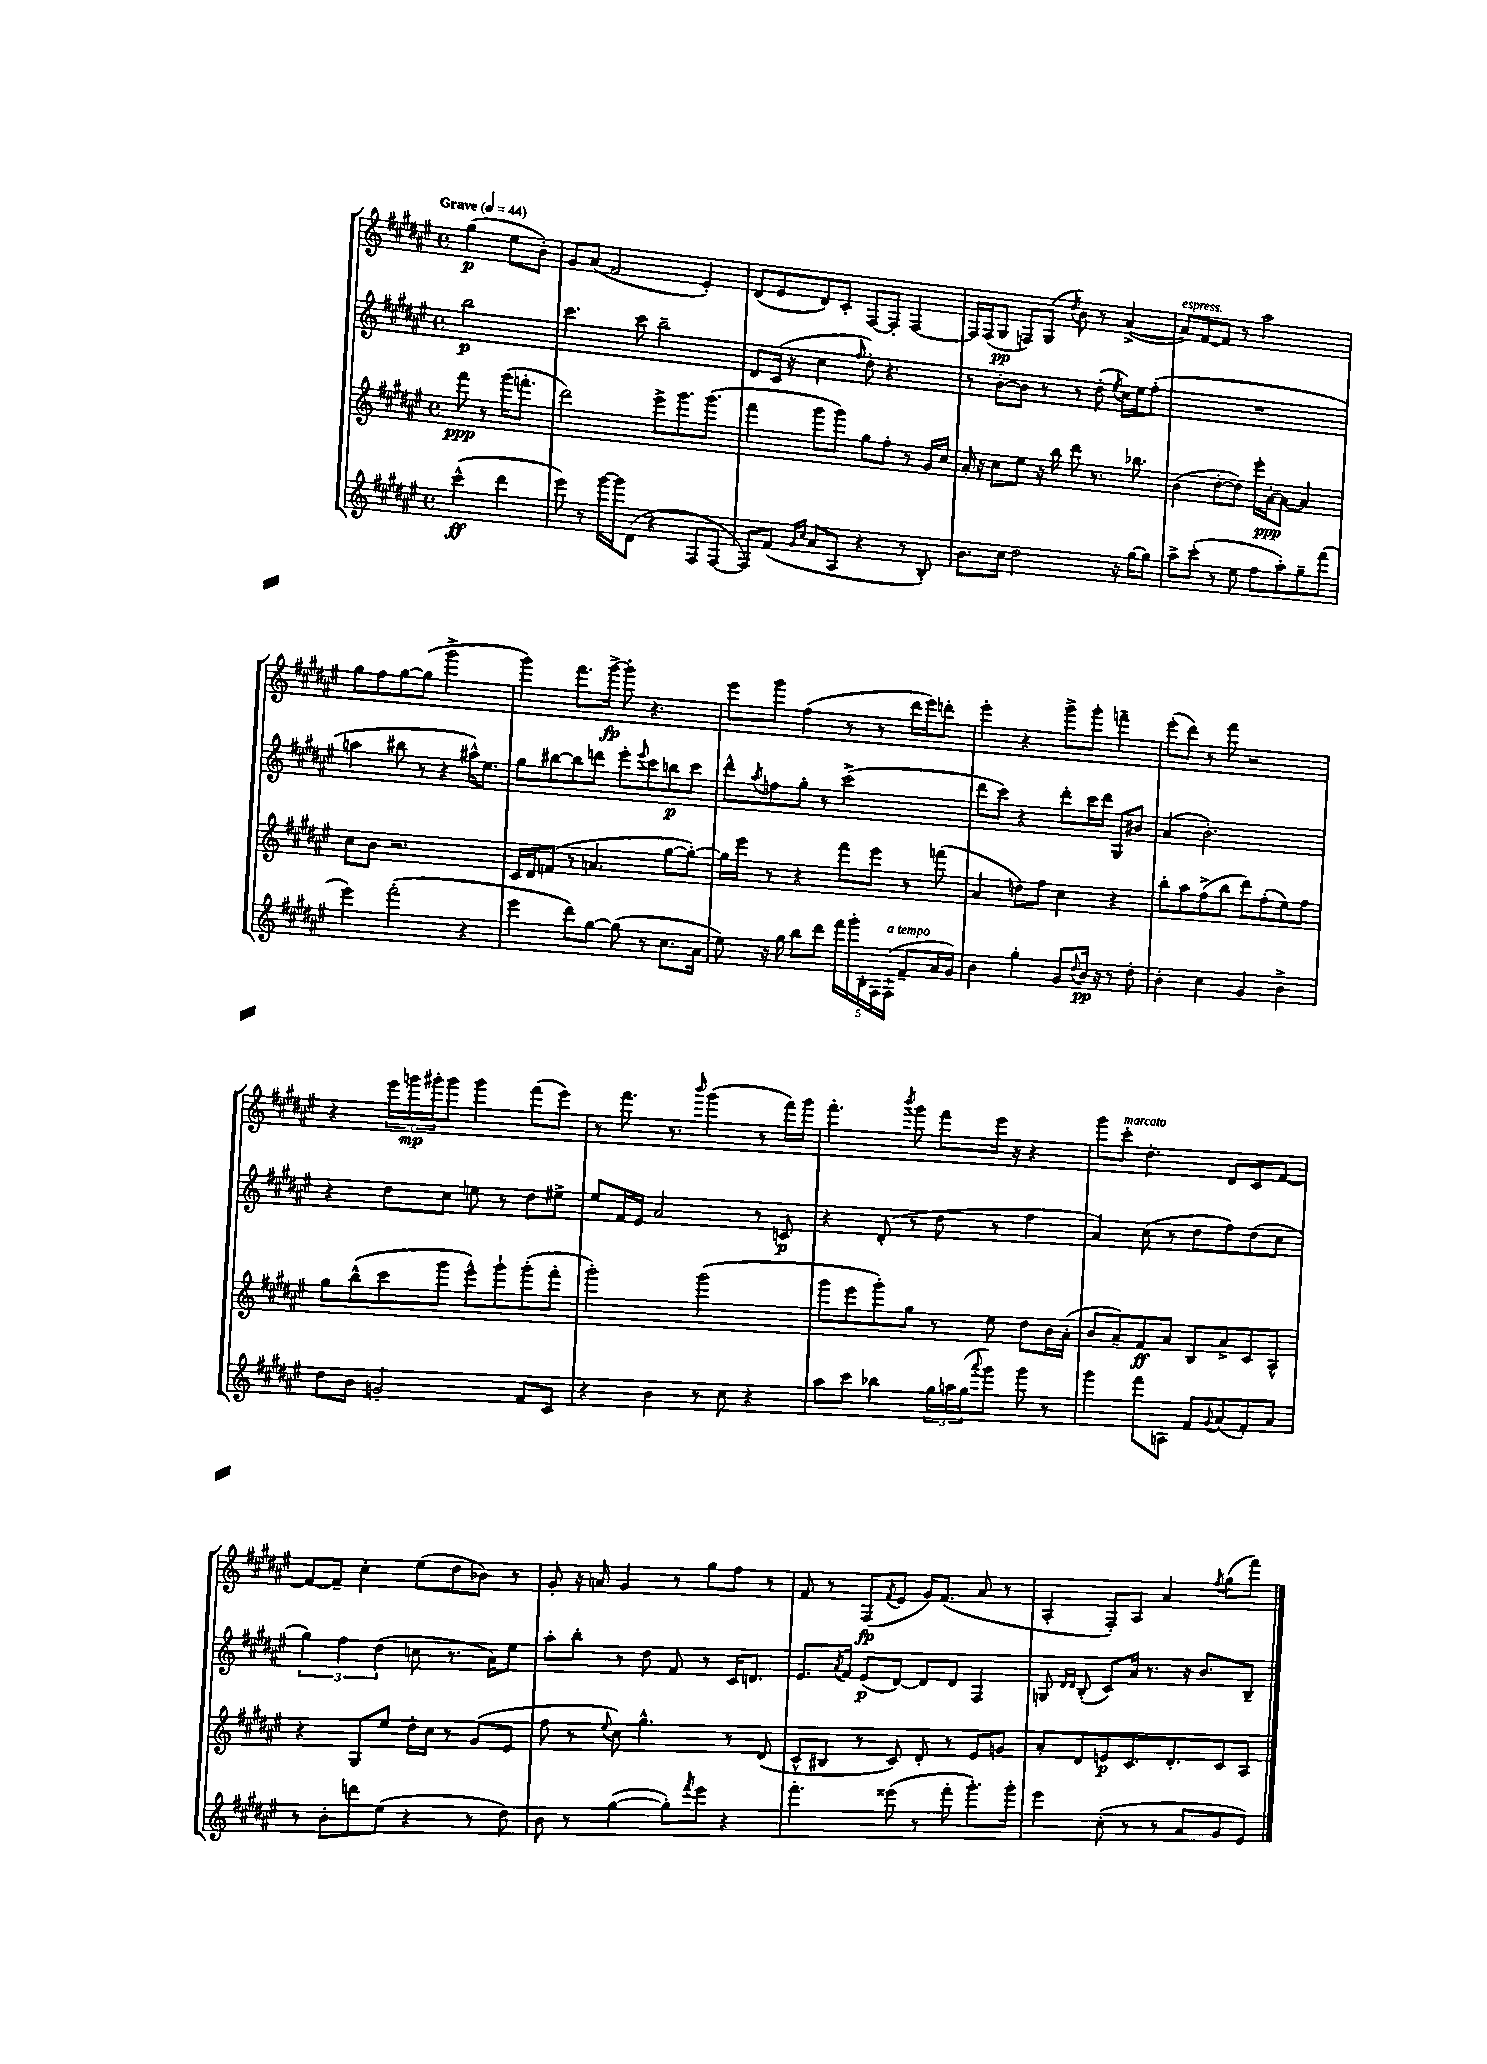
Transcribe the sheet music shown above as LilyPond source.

<<
\new StaffGroup <<
\new Staff = "s0" {
    \clef treble \key fis \major \defaultTimeSignature \time 4/4 \partial 2 \tempo "Grave" 4 = 44
    gis''4\p( eis''8 b'8-.) |
    gis'8 ais'8( fis'2 eis'4-.) |
    dis'8( eis'8 dis'8) cis'8-. fis8~ fis8-. fis4~ |
    fis16 fis16( gis8\pp f8) gis8( \acciaccatura { dis''8 } b'8) r8 ais'4~->( |
    ais'8^\markup { \italic "espress." }) fis'8~ fis'8 r8 ais''2 |
    gis''8 fis''8 gis''8~ gis''8( gis'''2-> |
    gis'''4) fis'''8. gis'''16~->\fp gis'''8-. r4. |
    eis'''8 gis'''8 fis''4( r8 r8 dis'''16 eis'''16) d'''8-. |
    eis'''4-. r4 gis'''8-> gis'''8-. f'''4-- |
    eis'''8-.( dis'''8) r8 fis'''8 r2 |
    r4 \tuplet 3/2 { eis'''16 g'''16\mp gis'''16-. } gis'''8 gis'''4 fis'''8( eis'''8) |
    r8 fis'''8. r8. \grace { b'''16 } gis'''4( r8 fis'''16) gis'''16 |
    fis'''4.-. \acciaccatura { b'''8 } gis'''8 fis'''8 eis'''16 r16 r4 |
    gis'''8 cis'''8-.^\markup { \italic "marcato" } dis''4.-. dis'8 cis'8 fis'8~ |
    fis'8~ fis'8-- cis''4-. eis''8( dis''8 bes'8) r8 |
    gis'8-. r16 a'16 gis'4 r8 gis''8 fis''8 r8 |
    fis'8 r8 fis8\fp( \acciaccatura { fis'8 } eis'8 gis'16) fis'8.( ais'8 r8 |
    ais4-. fis8-.) ais8 ais'4 \acciaccatura { fis''8 } gis''8( fis'''8) \bar "|." |
}
\new Staff = "s1" {
    \clef treble \key fis \major \defaultTimeSignature \time 4/4 \partial 2
    b''2\p |
    cis'''4. cis'''8 b''2-- |
    dis'8 cis'16( r16 cis''4 \grace { fis''16 } dis''8-.) r4. |
    r8 b'8~-. b'8 r8 r8 dis''8-.( \acciaccatura { eis''8 } cis''16) eis''16 fis''8-.( |
    R1 |
    a''4 bis''8 r8 r4 ais''16-^) eis''8. |
    gis''8 bis''8~ bis''8 d'''8 eis'''8-. \appoggiatura { eis'''8 } cis'''8 b''8\p cis'''8 |
    dis'''8-^ \acciaccatura { ais''8 } f''8 gis''8-. r8 cis'''2->( |
    dis'''8 cis'''8) r4 dis'''8-. cis'''16 dis'''16 gis8 bis'8 |
    ais'4( b'2.-.) |
    r4 dis''8 cis''8 e''8 r8 dis''8 eis''8-> |
    eis''8 fis'16 eis'16 ais'2 r8 c'8\p |
    r4 dis'8-.( r8 dis''8 r8 fis''4 |
    ais'4) cis''8( r8 dis''8 fis''8) dis''8( cis''8 |
    \tuplet 3/2 { gis''4) fis''4 dis''4( } c''8 r8. ais'16) eis''8 |
    ais''8-. b''8-. r8 dis''8 fis'8 r8 cis'16 d'8. |
    eis'8. \acciaccatura { ais'8 } fis'16 eis'8\p( dis'8~) dis'8 dis'8 fis4 |
    g8 \grace { dis'16 dis'16 } b8-.( cis'8) ais'16 r8. r16 b'8. b8-- \bar "|." |
}
\new Staff = "s2" {
    \clef treble \key fis \major \defaultTimeSignature \time 4/4 \partial 2
    fis'''8\ppp r8 gis'''16( f'''8.-. |
    dis'''2) eis'''8-> gis'''8. gis'''8.( |
    fis'''4 gis'''8 gis'''8) gis''8 fis''8-. r8 gis'16 cis''16 |
    ais'16-. r16 cis''8 eis''8 r16 b''16 dis'''8 r8. bes''8. |
    b'4( dis''8~-. dis''8) eis'''16-. ais'16~-.\ppp ais'8~ ais'4 |
    cis''8 b'8 r2. |
    cis'16 dis'16 f'8( r8 a'4. gis''8~ gis''8~-.) |
    gis''16 eis'''16 r8 r4 fis'''8 eis'''8 r8 f'''8( |
    ais'4 d''8) fis''8 cis''4 r4 |
    b''8-. ais''8 fis''8->( b''8 dis'''8) fis''8-.( eis''8) fis''8 |
    gis''8 b''8-^( cis'''8 gis'''8 eis'''8-^) gis'''8-! gis'''8-.( fis'''8-. |
    gis'''2-.) gis'''2( |
    gis'''8 eis'''8 gis'''8-.) gis''8 r8 eis''8 dis''8 b'16 ais'16-.( |
    b'8 ais'8--) fis'8\ff ais'8 b8 ais'8-> cis'8 ais8-^ |
    r4 gis8 eis''8 dis''16-. cis''16 r8 gis'8( eis'8 |
    fis''8 r8 \appoggiatura { eis''8 } cis''8) gis''4.-^ r8 dis'8( |
    cis'8-^ bis8 r8 cis'8) dis'8-. r8 eis'8 g'8 |
    ais'8-. dis'8 e'8\p cis'8. dis'8.-. cis'8 ais8 \bar "|." |
}
\new Staff = "s3" {
    \clef treble \key fis \major \defaultTimeSignature \time 4/4 \partial 2
    cis'''4-^\ff( dis'''4 |
    eis'''8) r8 gis'''16~ gis'''16 dis'8( r4 fis8 fis8~ |
    fis8) fis'8( \grace { gis'16 cis''16 } ais'8 ais8 r4 r8 b8-.) |
    b'8. cis''16 dis''2 r16 gis''16~ gis''8 |
    ais''8-> cis'''8-.( r8 eis''8 fis''8 ais''8-.) gis''8-- fis'''8( |
    eis'''4) fis'''2-.( r4 |
    eis'''4 dis'''8) gis''8~ gis''8( r8 cis''8. ais'16 |
    eis''8) r16 gis''16 b''8 dis'''8 \tuplet 5/4 { fis'''16 gis'''16-. b16-. fis16 fis16-!^\markup { \italic "a tempo" }( } fis'8-- ais'16 gis'16) |
    b'4 gis''4-. gis'8 \appoggiatura { dis''8 } b'16\pp r16 r8 dis''8-. |
    b'4-. cis''4 gis'4 b'4-> |
    dis''8 b'8 g'2-. fis'8 cis'8 |
    r4 b'4 r8 cis''8 r4 |
    ais''8 cis'''8 bes''4 \tuplet 3/2 { gis''16 a''16 gis''16( } \appoggiatura { ais'''8 } gis'''8) gis'''8 r8 |
    gis'''4 fis'''8 a8 fis'8 \appoggiatura { gis'8 } ais'8( fis'8-.) ais'8 |
    r8 b'8-. d'''8 eis''8( r4 r8 dis''8) |
    b'8 r8 gis''4~( gis''8-.) \acciaccatura { fis'''8 } eis'''8 r4 |
    fis'''4.-. eisis'''8( r8 fis'''8-. gis'''8.-.) gis'''16-. |
    eis'''4 cis''8-.( r8 r8 ais'8 gis'8 eis'8) \bar "|." |
}
>>
>>
\layout { \context { \Score \remove "Bar_number_engraver" } }
